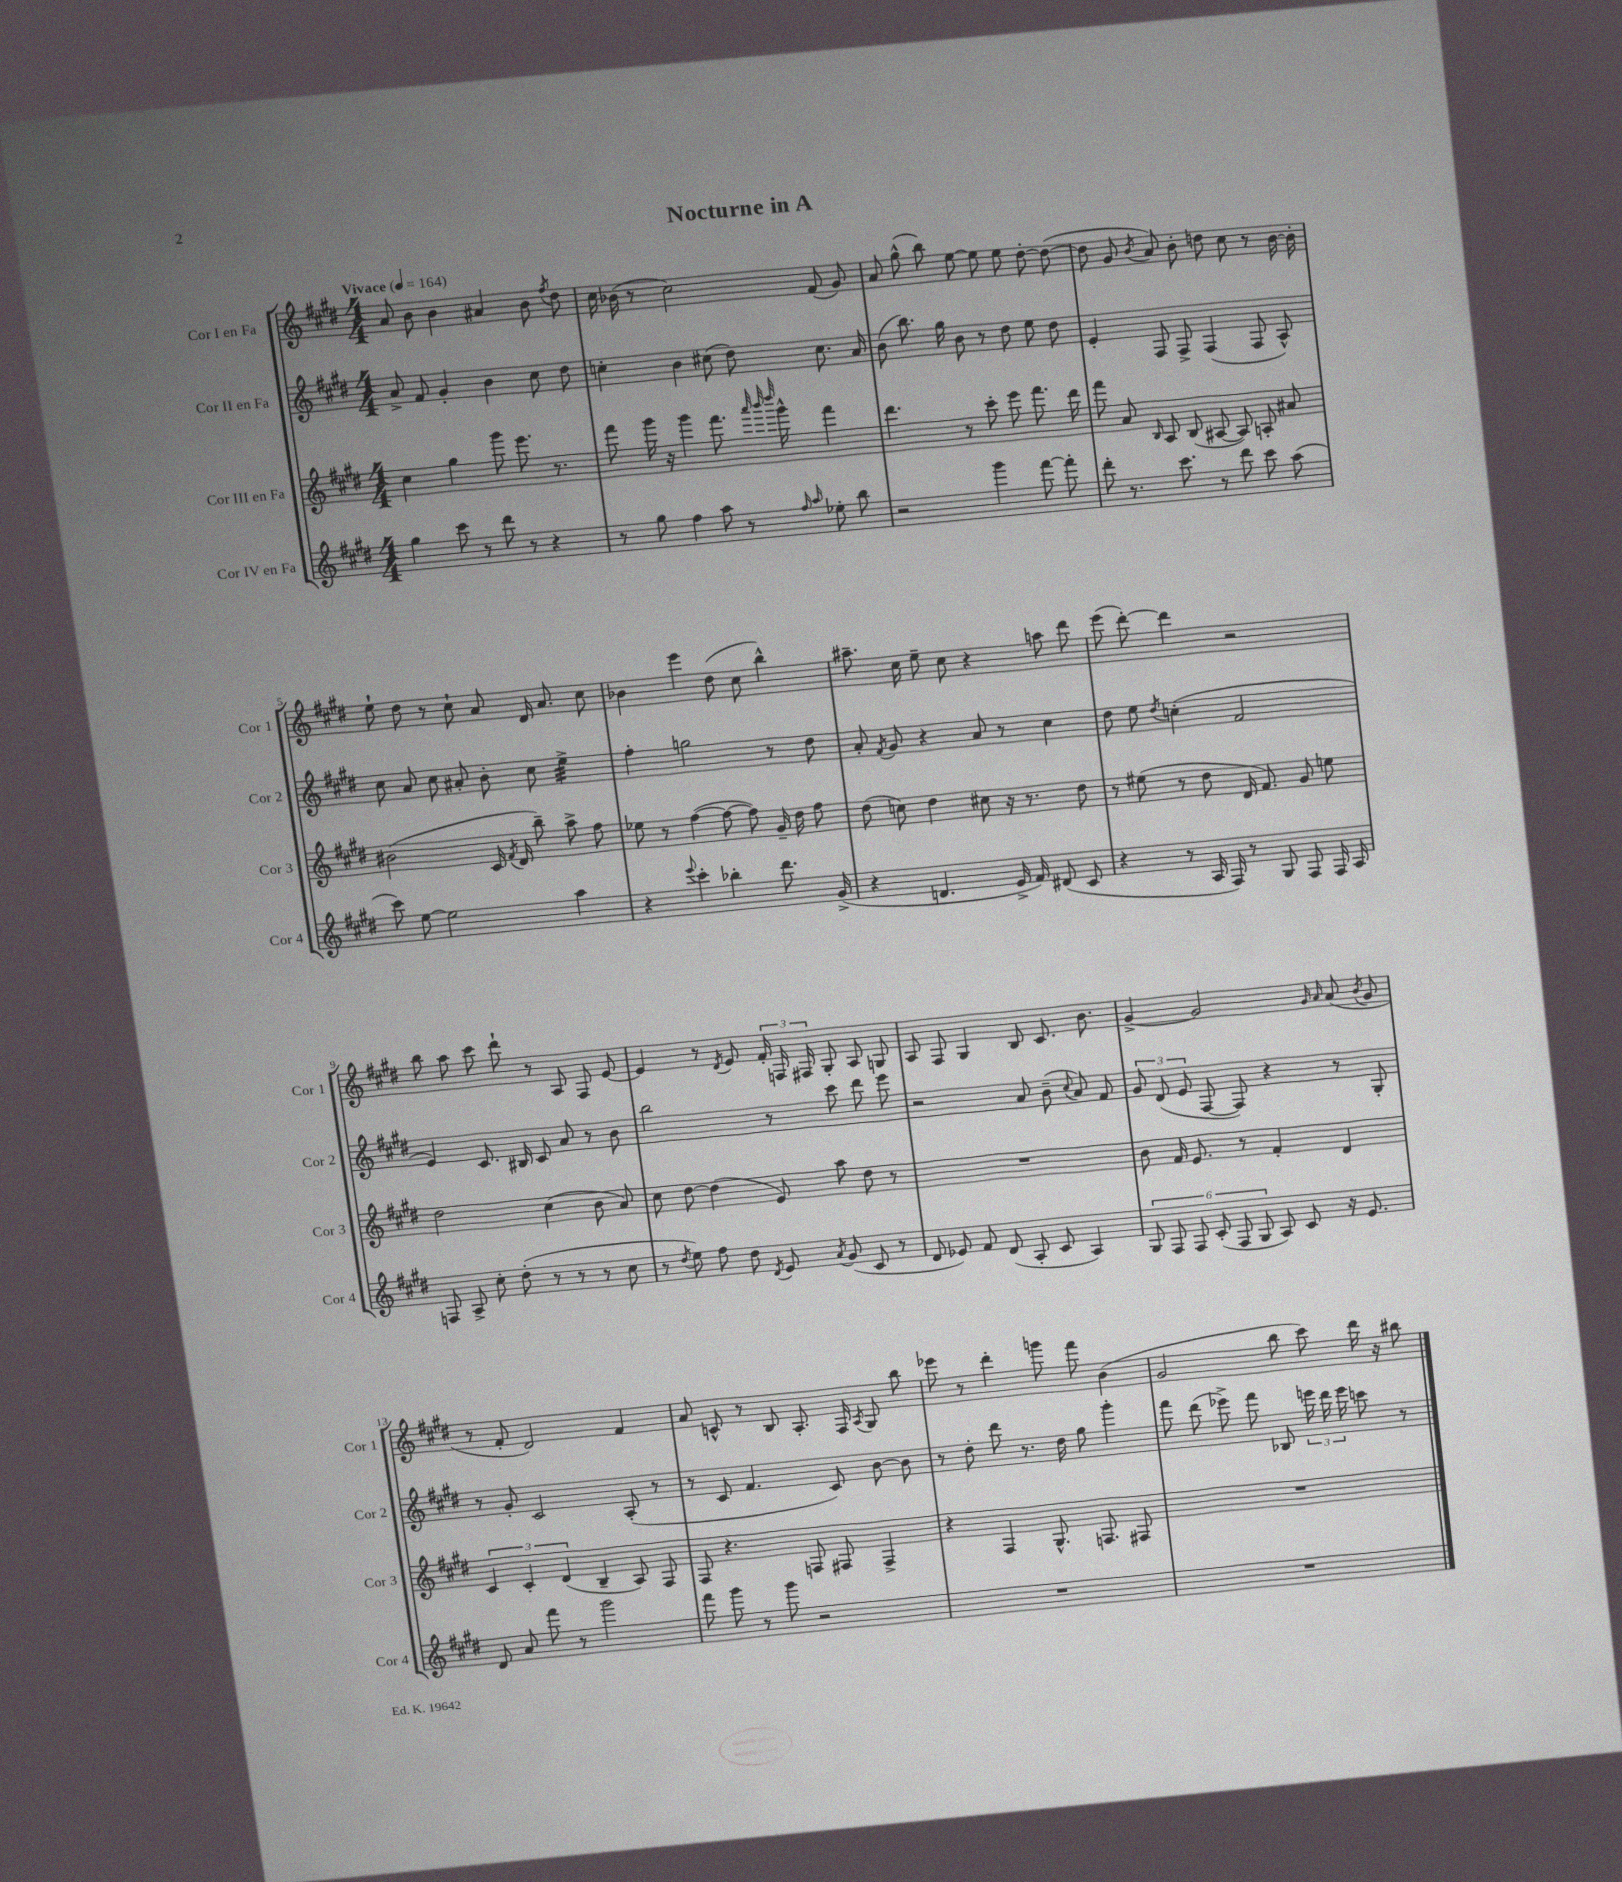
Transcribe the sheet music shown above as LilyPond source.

\header { title = "Nocturne in A" }
<<
\new StaffGroup <<
\new Staff = "s0" \with { instrumentName = "Cor I en Fa" shortInstrumentName = "Cor 1" } {
    \clef treble \key e \major \numericTimeSignature \time 4/4 \tempo "Vivace" 4 = 164
    \autoBeamOff a'8 b'8 b'4 ais'4 b'8 \acciaccatura { fis''8 } dis''8 |
    cis''16 bes'16( r8 cis''2) fis'8( gis'8) |
    a'8 gis''8-^( b''8) e''8~ e''8 e''8 dis''8~-. dis''8~( |
    dis''8 gis'8 \acciaccatura { b'8 } a'8) b'8-. d''8 cis''8 r8 b'16~ b'16-. |
    e''8-! dis''8 r8 cis''8-! a'8 dis'16 a'8. cis''8 |
    bes'4 e'''4 dis''8( cis''8 b''4-^) |
    ais''8.-- cis''16 e''8-- cis''8 r4 a''8 dis'''8 |
    e'''8( dis'''8~-.) dis'''4 r2 |
    b''8 a''8 cis'''8 dis'''8-! r8 a8 fis8 e'8~ |
    e'4 r8 \acciaccatura { dis'8 } e'8 \tuplet 3/2 { fis'16-. f16 fis16 } gis8-. a8 g8 |
    a8 fis8 gis4 b8 cis'8. b'8. |
    gis'4~-> gis'2 \grace { gis'16 a'16 } a'8( \acciaccatura { b'8 } gis'8 |
    r8 fis'8-. dis'2) fis'4 |
    a'8 c'8-^ r8 b8 a8.-. fis16 \acciaccatura { a8 } gis8 b''8 |
    ees'''8 r8 dis'''4-. g'''8 fis'''8 b'4( |
    gis'2 b''8 cis'''8) dis'''16 r16 bis''8 \bar "|." |
}
\new Staff = "s1" \with { instrumentName = "Cor II en Fa" shortInstrumentName = "Cor 2" } {
    \clef treble \key e \major \numericTimeSignature \time 4/4
    \autoBeamOff a'8-> fis'8 gis'4-. b'4 cis''8 dis''8 |
    c''4-. b'4 cis''8( dis''8) cis''8. a'16 |
    b'8( b''8.) gis''16 b'8 r8 dis''8 e''8 dis''8 |
    e'4-. fis8 fis8-> fis4( fis8 a8-^) |
    cis''8 a'8 cis''8 ais'8-. b'8-. cis''8 e''4:32-> |
    fis''4-. g''2 r8 dis''8 |
    a'8-. \acciaccatura { fis'8 } gis'8 r4 a'8 r8 cis''4 |
    dis''8 e''8 \acciaccatura { dis''8 } c''4-.( fis'2 |
    e'4) cis'8. bis16 cis'8 a'8 r8 b'8 |
    b''2 r8 cis'''8 dis'''8 e'''8 |
    r2 a'8 b'8--( \appoggiatura { cis''8 } a'8) fis'8 |
    \tuplet 3/2 { gis'8 dis'8( e'8 } fis8~ fis8) r4 r8 gis8-. |
    r8 gis'8-. cis'2 a8-.( r8 |
    r8 cis'8 fis'4. cis'8) b'8~ b'8 |
    r8 dis''8-. dis'''8 r8. dis''16 gis''8 gis'''4-. |
    fis'''8 dis'''8( ees'''8->) fis'''8 bes8 \tuplet 3/2 { e'''16 dis'''16 e'''16 } c'''8 r8 \bar "|." |
}
\new Staff = "s2" \with { instrumentName = "Cor III en Fa" shortInstrumentName = "Cor 3" } {
    \clef treble \key e \major \numericTimeSignature \time 4/4
    \autoBeamOff cis''4 gis''4 gis'''8 e'''8. r8. |
    fis'''8 gis'''16 r16 gis'''4 fis'''8. \grace { a'''32 b'''32 dis''''32 } gis'''16-^ fis'''4 |
    dis'''4. r8 cis'''8-. e'''8 fis'''8. dis'''16 |
    fis'''8 a'8 \grace { b16 } a8 b8( ais8~ ais8) a8-. ais'8 |
    bis'2( cis'16 \acciaccatura { fis'8 } dis'16 b''8--) a''8-> fis''8 |
    ees''8 r8 fis''4~( fis''8~ fis''8) gis'16-- dis''16 fis''8 |
    dis''8( c''8) dis''4 cis''8 r16 r8. dis''8 |
    r8 eis''8( r8 dis''8 dis'16 fis'8.) gis'8 e''8 |
    dis''2 cis''4( b'8 a'8) |
    cis''8 dis''8~ dis''4( e'8) a''8 dis''8 r8 |
    R1 |
    b'8 fis'16 e'8. r8 fis'4-. dis'4 |
    \tuplet 3/2 { cis'4 cis'4-. dis'4( } b4-- a8) fis8 |
    fis8 r4. f8 fis8 fis4-> |
    r4 fis4 gis8.-^ f8. fis8 |
    R1 \bar "|." |
}
\new Staff = "s3" \with { instrumentName = "Cor IV en Fa" shortInstrumentName = "Cor 4" } {
    \clef treble \key e \major \numericTimeSignature \time 4/4
    \autoBeamOff gis''4 cis'''8 r8 dis'''8 r8 r4 |
    r8 gis''8 fis''4 a''8 r8 \grace { fis''16 a''16 } ees''8-. b''8 |
    r2 gis'''4 fis'''8~ fis'''8-. |
    dis'''8-. r8. cis'''8. r8 dis'''8 cis'''8 a''8( |
    cis'''8) e''8~ e''2 a''4 |
    r4 \appoggiatura { e'''8 } cis'''4-. bes''4-. dis'''8. gis'16->( |
    r4 d'4. e'16-> fis'16) dis'8( cis'8 |
    r4 r8 a16 fis16) r8 gis8 fis8 fis16 a16 |
    f8 a8-> cis''8-. dis''8-.( r8 r8 r8 cis''8 |
    r8 \acciaccatura { dis''8 } e''8) fis''8 dis''8 \acciaccatura { dis'8 } e'8 \acciaccatura { a'8 } gis'8( cis'8 r8 |
    dis'8 ees'8) fis'8 dis'8( a8-. cis'8 a4) |
    \tuplet 6/4 { gis8 fis8 fis8 cis'8-.( fis8 gis8 } a8) cis'8 r16 e'8. |
    dis'8 a'8 fis'''8 r8 gis'''2 |
    fis'''8 gis'''8 r8 gis'''8 r2 |
    R1 |
    R1 \bar "|." |
}
>>
>>
